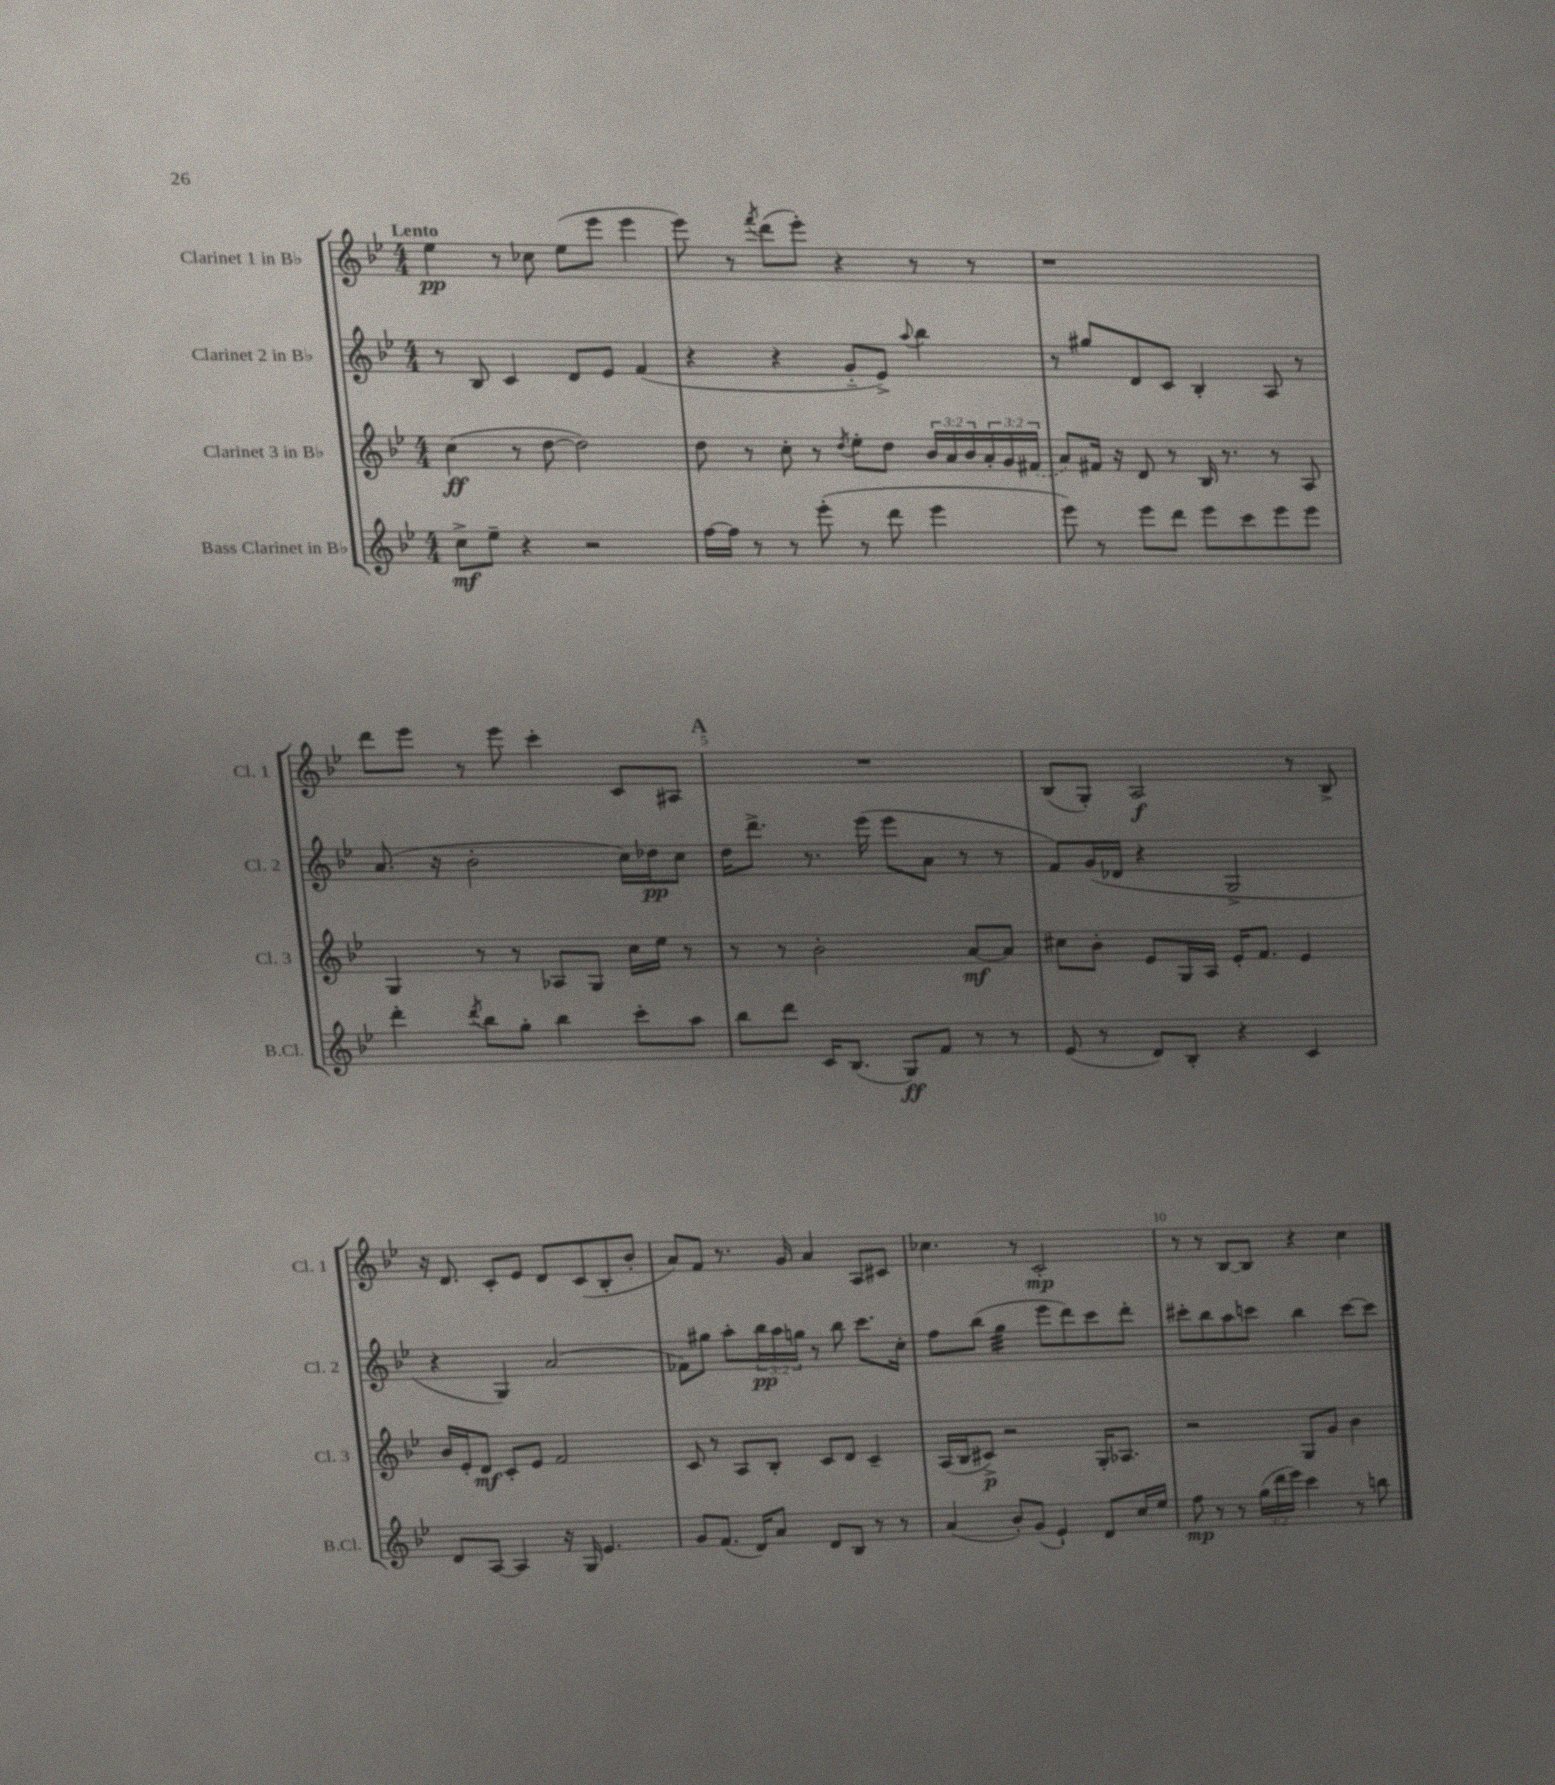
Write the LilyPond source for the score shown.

<<
\new StaffGroup <<
\new Staff = "s0" \with { instrumentName = "Clarinet 1 in Bb" shortInstrumentName = "Cl. 1" } {
    \clef treble \key bes \major \numericTimeSignature \time 4/4 \tempo "Lento"
    ees''4\pp r8 ces''8 ees''8( ees'''8 ees'''4 |
    ees'''8) r8 \acciaccatura { f'''8 } d'''8( ees'''8-.) r4 r8 r8 |
    r1 |
    d'''8 ees'''8 r8 ees'''8 c'''4-. c'8 ais8 |
    \mark \markup { \bold "A" } R1 |
    bes8( g8-.) a2\f r8 bes8-> |
    r16 d'8. c'8-. ees'8 d'8 c'8( bes8-. bes'8-. |
    a'8) f'8 r8. g'16 a'4 a8 cis'8 |
    ces''4. r8 c'2-.\mp |
    r8 r8 bes8~ bes8 r4 c''4 \bar "|." |
}
\new Staff = "s1" \with { instrumentName = "Clarinet 2 in Bb" shortInstrumentName = "Cl. 2" } {
    \clef treble \key bes \major \numericTimeSignature \time 4/4 \override Staff.TupletNumber.text = #tuplet-number::calc-fraction-text
    r8 bes8 c'4 d'8 ees'8 f'4( |
    r4 r4 g'8-_ ees'8->) \appoggiatura { a''8 } bes''4 |
    r8 gis''8 d'8 c'8 bes4-. a8 r8 |
    a'8.( r16 bes'2-. c''16) des''16\pp c''8 |
    \mark \markup { \bold "A" } d''16 d'''8.-> r8. ees'''16( ees'''8 a'8 r8 r8 |
    f'8) g'16( des'16 r4 g2-> |
    r4 g4) a'2( |
    fes'8) gis''8 a''8-. \tuplet 3/2 { bes''16\pp a''16 g''16 } r8 bes''8 c'''8. c''16-. |
    f''8 bes''8( g''4:32 ees'''8 d'''8) c'''8 d'''8-. |
    cis'''8-. bes''8 a''8 c'''8 bes''4 c'''8~ c'''8 \bar "|." |
}
\new Staff = "s2" \with { instrumentName = "Clarinet 3 in Bb" shortInstrumentName = "Cl. 3" } {
    \clef treble \key bes \major \numericTimeSignature \time 4/4 \override Staff.TupletNumber.text = #tuplet-number::calc-fraction-text
    c''4\ff( r8 d''8~ d''2) |
    d''8 r8 c''8-. r8 \acciaccatura { d''8 } ees''8-. d''8 \tuplet 3/2 { bes'16 a'16 bes'16 } \tuplet 3/2 { a'16-. g'16 \once \slurDashed fis'16( } |
    a'8) fis'16 r16 d'8 r8 bes16 r8. r8 a8 |
    g4 r8 r8 aes8 g8 c''16 ees''16 r8 |
    \mark \markup { \bold "A" } r8 r8 bes'2-. a'8~\mf a'8 |
    cis''8 bes'8-. ees'8 g16 a16 ees'16-. f'8. ees'4 |
    bes'16 ees'16-. d'8\mf c'8-. ees'8 f'2 |
    c'8 r8 a8 bes8-. c'8 d'8 c'4-- |
    a16( bes16 cis'8->\p) r2 g16-. aes8. |
    r2 g8 g'8 bes'4 \bar "|." |
}
\new Staff = "s3" \with { instrumentName = "Bass Clarinet in Bb" shortInstrumentName = "B.Cl." } {
    \clef treble \key bes \major \numericTimeSignature \time 4/4 \override Staff.TupletNumber.text = #tuplet-number::calc-fraction-text
    c''8->\mf ees''8-- r4 r2 |
    f''16~ f''16 r8 r8 ees'''8-.( r8 d'''8 ees'''4 |
    ees'''8) r8 ees'''8 d'''8 ees'''8 c'''8 ees'''8 ees'''8 |
    d'''4-. \acciaccatura { d'''8 } bes''8 g''8-. bes''4 c'''8-. a''8 |
    \mark \markup { \bold "A" } bes''8 d'''8 c'16 bes8.( g8\ff) f'8 r8 r8 |
    ees'8( r8 d'8) bes8-. r4 c'4 |
    d'8 a8~ a4 r16 g16 ees'4. |
    g'8 f'8.( d'16) a'8 d'8 bes8 r8 r8 |
    a'4( bes'8-.) g'8( ees'4-!) d'8 c''16 ees''16 |
    f''8\mp r8 r8 \tuplet 3/2 { g''16( d'''16 ees'''16) } c'''4 r8 b''8 \bar "|." |
}
>>
>>
\layout { \context { \Score \override BarNumber.break-visibility = ##(#f #t #t) barNumberVisibility = #(every-nth-bar-number-visible 5) } }
